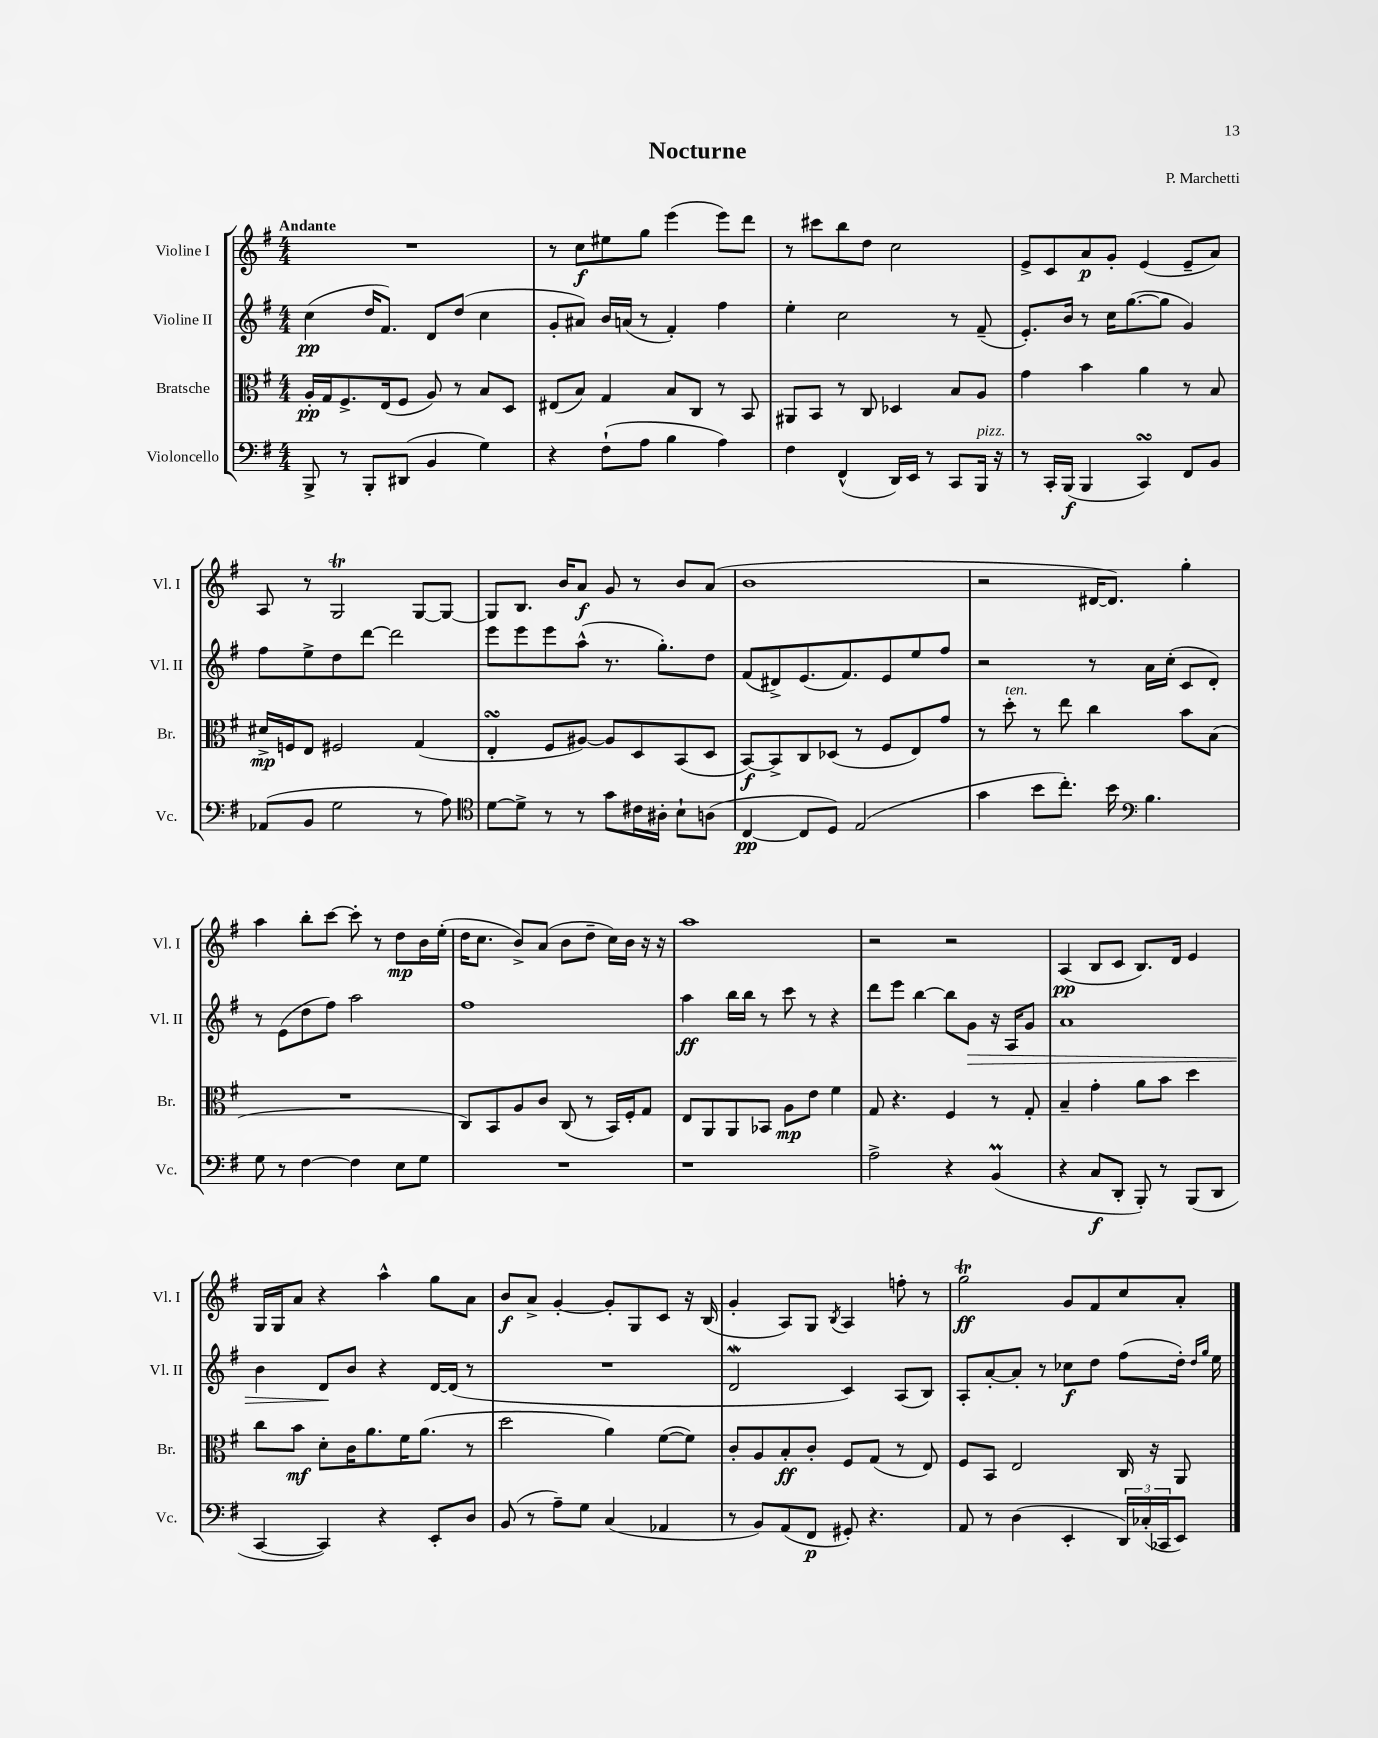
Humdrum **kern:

**kern	**dynam	**kern	**dynam	**kern	**dynam	**kern	**dynam
*part4	*part4	*part3	*part3	*part2	*part2	*part1	*part1
*staff4	*staff4	*staff3	*staff3	*staff2	*staff2	*staff1	*staff1
*I"Violoncello	*	*I"Bratsche	*	*I"Violine II	*	*I"Violine I	*
*I'Vc.	*	*I'Br.	*	*I'Vl. II	*	*I'Vl. I	*
*clefF4	*	*clefC3	*	*clefG2	*	*clefG2	*
*k[f#]	*	*k[f#]	*	*k[f#]	*	*k[f#]	*
*M4/4	*	*M4/4	*	*M4/4	*	*M4/4	*
=1	=1	=1	=1	=1	=1	=1	=1
!	!	!	!	!	!	!LO:TX:a:B:t=Andante	!
8BBB^/	.	16A'/LL	pp	(4cc\	pp	1r	.
.	.	16G/J	.	.	.	.	.
8r	.	8.F#^/	.	.	.	.	.
8BBB'/L	.	.	.	16dd/KL	.	.	.
.	.	(16E/k	.	8.f#/J)	.	.	.
(8DD#X/J	.	8F#/J	.	.	.	.	.
4BB/	.	8A/)	.	8d/L	.	.	.
.	.	8r	.	(8dd/J	.	.	.
4G\)	.	8B/L	.	4cc\	.	.	.
.	.	8D/J	.	.	.	.	.
=2	=2	=2	=2	=2	=2	=2	=2
4r	.	(8E#X/L	.	8g'/L	.	8r	.
.	.	8B/J)	.	8a#X/J)	.	8cc\L	f
(8F#`\L	.	4G/	.	16b/LL	.	8ee#X\	.
.	.	.	.	(16an/JJ	.	.	.
8A\J	.	.	.	8r	.	8gg\J	.
4B\	.	8B/L	.	4f#'/)	.	(4eee\	.
.	.	8C/J	.	.	.	.	.
4A\)	.	8r	.	4ff#\	.	8eee\L)	.
.	.	8BB/	.	.	.	8ddd\J	.
=3	=3	=3	=3	=3	=3	=3	=3
4F#\	.	8AA#X/L	.	4ee'\	.	8r	.
.	.	8BB/J	.	.	.	8ccc#X\L	.
(4FF#^^/	.	8r	.	2cc\	.	8bb\	.
.	.	8C/	.	.	.	8dd\J	.
16DD/LL)	.	4D-X/	.	.	.	2cc\	.
16EE/JJ	.	.	.	.	.	.	.
8r	.	.	.	.	.	.	.
8CC/L	.	8B/L	.	8r	.	.	.
!LO:TX:a:i:t=pizz.	!	!	!	!	!	!	!
16BBB/Jk	.	8A/J	.	(8f#~/	.	.	.
16r	.	.	.	.	.	.	.
=4	=4	=4	=4	=4	=4	=4	=4
8r	.	4g\	.	8.e'/L)	.	8e^/L	.
16CC'/LL	.	.	.	.	.	8c/	.
(16BBB/JJ	f	.	.	16b/Jk	.	.	.
4BBB/	.	4b\	.	8r	.	8a/	p
.	.	.	.	16cc\KL	.	8g'/J	.
.	.	.	.	([8.gg\	.	.	.
4CCsSSs/)	.	4a\	.	.	.	(4e/	.
.	.	.	.	8gg\J]	.	.	.
8FF#/L	.	8r	.	4g/)	.	8e~/L	.
8BB/J	.	8B/	.	.	.	8a/J)	.
!!LO:LB:g=z
=5	=5	=5	=5	=5	=5	=5	=5
(8AA-X/L	.	16d#X^/LL	mp	8ff#\L	.	8A/	.
.	.	16Fn/J	.	.	.	.	.
8BB/J	.	8E/J	.	8ee^\	.	8r	.
2G\	.	2F#X/	.	8dd\	.	2GT/	.
.	.	.	.	[8ddd\J	.	.	.
.	.	.	.	2ddd\]	.	.	.
8r	.	(4G/	.	.	.	[8G/L	.
8A\)	.	.	.	.	.	8G/J_	.
=6	=6	=6	=6	=6	=6	=6	=6
*clefC4	*	*	*	*	*	*	*
[8d\L	.	4EsSSS'/	.	8eee\L	.	8G/L]	.
8d^\J]	.	.	.	8eee\	.	8.B/J	.
8r	.	8F#/L	.	8eee\	.	.	.
.	.	.	.	.	.	16b/KL	.
8r	.	[8A#X/J)	.	(8aa^^\J	.	8a/J	f
8g\L	.	8A#/L]	.	8.r	.	8g/	.
16c#X\L	.	8D/	.	.	.	8r	.
16A#X'\JJ	.	.	.	8.gg'\L)	.	.	.
8B`\L	.	(8BB/	.	.	.	8b/L	.
(8An\J	.	8D/J	.	8dd\J	.	(8a/J	.
=7	=7	=7	=7	=7	=7	=7	=7
[4C/	pp	[8BB/L)	f	(8f#/L	.	1b	.
.	.	8BB^/]	.	8d#X^/)	.	.	.
8C/L]	.	8C/	.	(8.e/	.	.	.
8D/J)	.	(8D-X/J	.	.	.	.	.
.	.	.	.	8.f#/)	.	.	.
(2E/	.	8r	.	.	.	.	.
.	.	8F#/L	.	8e/	.	.	.
.	.	8E/)	.	8ee/	.	.	.
.	.	8g/J	.	8ff#/J	.	.	.
=8	=8	=8	=8	=8	=8	=8	=8
4g\	.	8r	.	2r	.	2r	.
!	!	!LO:TX:a:i:t=ten.	!	!	!	!	!
.	.	8dd'\	.	.	.	.	.
8b\L	.	8r	.	.	.	.	.
8.cc'\J)	.	8ee\	.	.	.	.	.
.	.	4cc\	.	8r	.	[16d#X/KL	.
16b\	.	.	.	.	.	8.d#/J])	.
*clefF4	*	*	*	*	*	*	*
4.B\	.	.	.	16a\LL	.	.	.
.	.	.	.	(16cc'\JJ	.	.	.
.	.	8b\L	.	8c/L	.	4gg'\	.
.	.	(8B\J	.	8d'/J)	.	.	.
!!LO:LB:g=z
=9	=9	=9	=9	=9	=9	=9	=9
8G\	.	1r	.	8r	.	4aa\	.
8r	.	.	.	(8e\L	.	.	.
[4F#\	.	.	.	8dd\	.	8bb'\L	.
.	.	.	.	8ff#\J)	.	[8ccc\J	.
4F#\]	.	.	.	2aa\	.	8ccc'\]	.
.	.	.	.	.	.	8r	.
8E\L	.	.	.	.	.	8dd\L	mp
8G\J	.	.	.	.	.	16b\L	.
.	.	.	.	.	.	(16ee'\JJ	.
=10	=10	=10	=10	=10	=10	=10	=10
1r	.	8C/L)	.	1ff#	.	16dd\KL	.
.	.	.	.	.	.	8.cc\J	.
.	.	8BB/	.	.	.	.	.
.	.	8A/	.	.	.	8b^/L)	.
.	.	8c/J	.	.	.	(8a/J	.
.	.	(8C/	.	.	.	8b\L	.
.	.	8r	.	.	.	8dd~\J	.
.	.	16BB/LL)	.	.	.	16cc\LL)	.
.	.	16F#'/J	.	.	.	16b\JJ	.
.	.	8G/J	.	.	.	16r	.
.	.	.	.	.	.	16r	.
=11	=11	=11	=11	=11	=11	=11	=11
1r	.	8E/L	.	4aa\	ff	1aa	.
.	.	8AA/	.	.	.	.	.
.	.	8AA/	.	16bb\LL	.	.	.
.	.	.	.	16bb\JJ	.	.	.
.	.	8BB-X/J	.	8r	.	.	.
.	.	8A\L	mp	8ccc\	.	.	.
.	.	8e\J	.	8r	.	.	.
.	.	4f#\	.	4r	.	.	.
=12	=12	=12	=12	=12	=12	=12	=12
2A^\	.	8G/	.	8ddd\L	.	2r	.
.	.	4.r	.	8eee\J	.	.	.
.	.	.	.	[4bb\	.	.	.
4r	.	4F#/	.	8bb\L]	.	2r	.
!	!	!	!	!	!LO:HP:b	!	!
.	.	.	.	8g\J	>	.	.
(4BBm/	.	8r	.	16r	.	.	.
.	.	.	.	16A/KL	.	.	.
.	.	8G'/	.	8g/J	.	.	.
=13	=13	=13	=13	=13	=13	=13	=13
4r	.	4B~/	.	1a	.	(4A/	pp
8C/L	f	4g'\	.	.	.	8B/L	.
8DD'/J	.	.	.	.	.	8c/J	.
8BBB'/)	.	8a\L	.	.	.	8.B/L)	.
8r	.	8b\J	.	.	.	.	.
.	.	.	.	.	.	16d/Jk	.
(8BBB/L	.	4dd\	.	.	.	4e/	.
8DD/J	.	.	.	.	.	.	.
!!LO:LB:g=z
=14	=14	=14	=14	=14	=14	=14	=14
[4CC/	.	8cc\L	.	4b\	.	16G/LL	.
.	.	.	.	.	.	16G/J	.
.	.	8b\J	mf	.	.	8a/J	.
4CC/])	.	8d'\L	.	8d/L	.	4r	.
.	.	16c\K	.	8b/J	]	.	.
.	.	8.a\	.	.	.	.	.
4r	.	.	.	4r	.	4aa^^\	.
.	.	16f#\K	.	.	.	.	.
.	.	(8.a\J	.	.	.	.	.
8EE'/L	.	.	.	[16d/LL	.	8gg\L	.
.	.	.	.	(16d/JJ]	.	.	.
8D/J	.	8r	.	8r	.	8a\J	.
=15	=15	=15	=15	=15	=15	=15	=15
(8BB/	.	2dd\	.	1r	.	8b/L	f
8r	.	.	.	.	.	8a^/J	.
8A~\L)	.	.	.	.	.	[4g'/	.
8G\J	.	.	.	.	.	.	.
(4C/	.	4a\)	.	.	.	8g'/L]	.
.	.	.	.	.	.	8G/	.
4AA-X/	.	([8f#\L	.	.	.	8c/J	.
.	.	8f#\J])	.	.	.	16r	.
.	.	.	.	.	.	(16B/	.
=16	=16	=16	=16	=16	=16	=16	=16
8r	.	8c'/L	.	2dW/	.	4g'/	.
8BB/L)	.	8A/	.	.	.	.	.
(8AA/	.	8B'/	ff	.	.	8A/L)	.
8FF#/J	p	8c'/J	.	.	.	8G/J	.
.	.	.	.	.	.	8qB/	.
8GG#X'/)	.	8F#/L	.	4c/)	.	4A/	.
4.r	.	(8G/J	.	.	.	.	.
.	.	8r	.	(8A/L	.	8ffn'\	.
.	.	8E/)	.	8B/J)	.	8r	.
=17	=17	=17	=17	=17	=17	=17	=17
8AA/	.	8F#/L	.	8A'/L	.	2ggT\	ff
8r	.	8BB/J	.	[8a'/	.	.	.
(4D\	.	2E/	.	8a'/J]	.	.	.
.	.	.	.	8r	.	.	.
4EE'/	.	.	.	8cc-X\L	f	8g/L	.
.	.	.	.	8dd\J	.	8f#/	.
24DD/LL)	.	16C/	.	(8ff#\L	.	8cc/	.
(24C-X'/	.	.	.	.	.	.	.
.	.	16r	.	.	.	.	.
24CC-X/J	.	.	.	.	.	.	.
8EE/J)	.	8AA/	.	16dd'\Jk)	.	8a'/J	.
.	.	.	.	16qqdd/LL	.	.	.
.	.	.	.	16qqgg/JJ	.	.	.
.	.	.	.	16ee\	.	.	.
==	==	==	==	==	==	==	==
*-	*-	*-	*-	*-	*-	*-	*-
